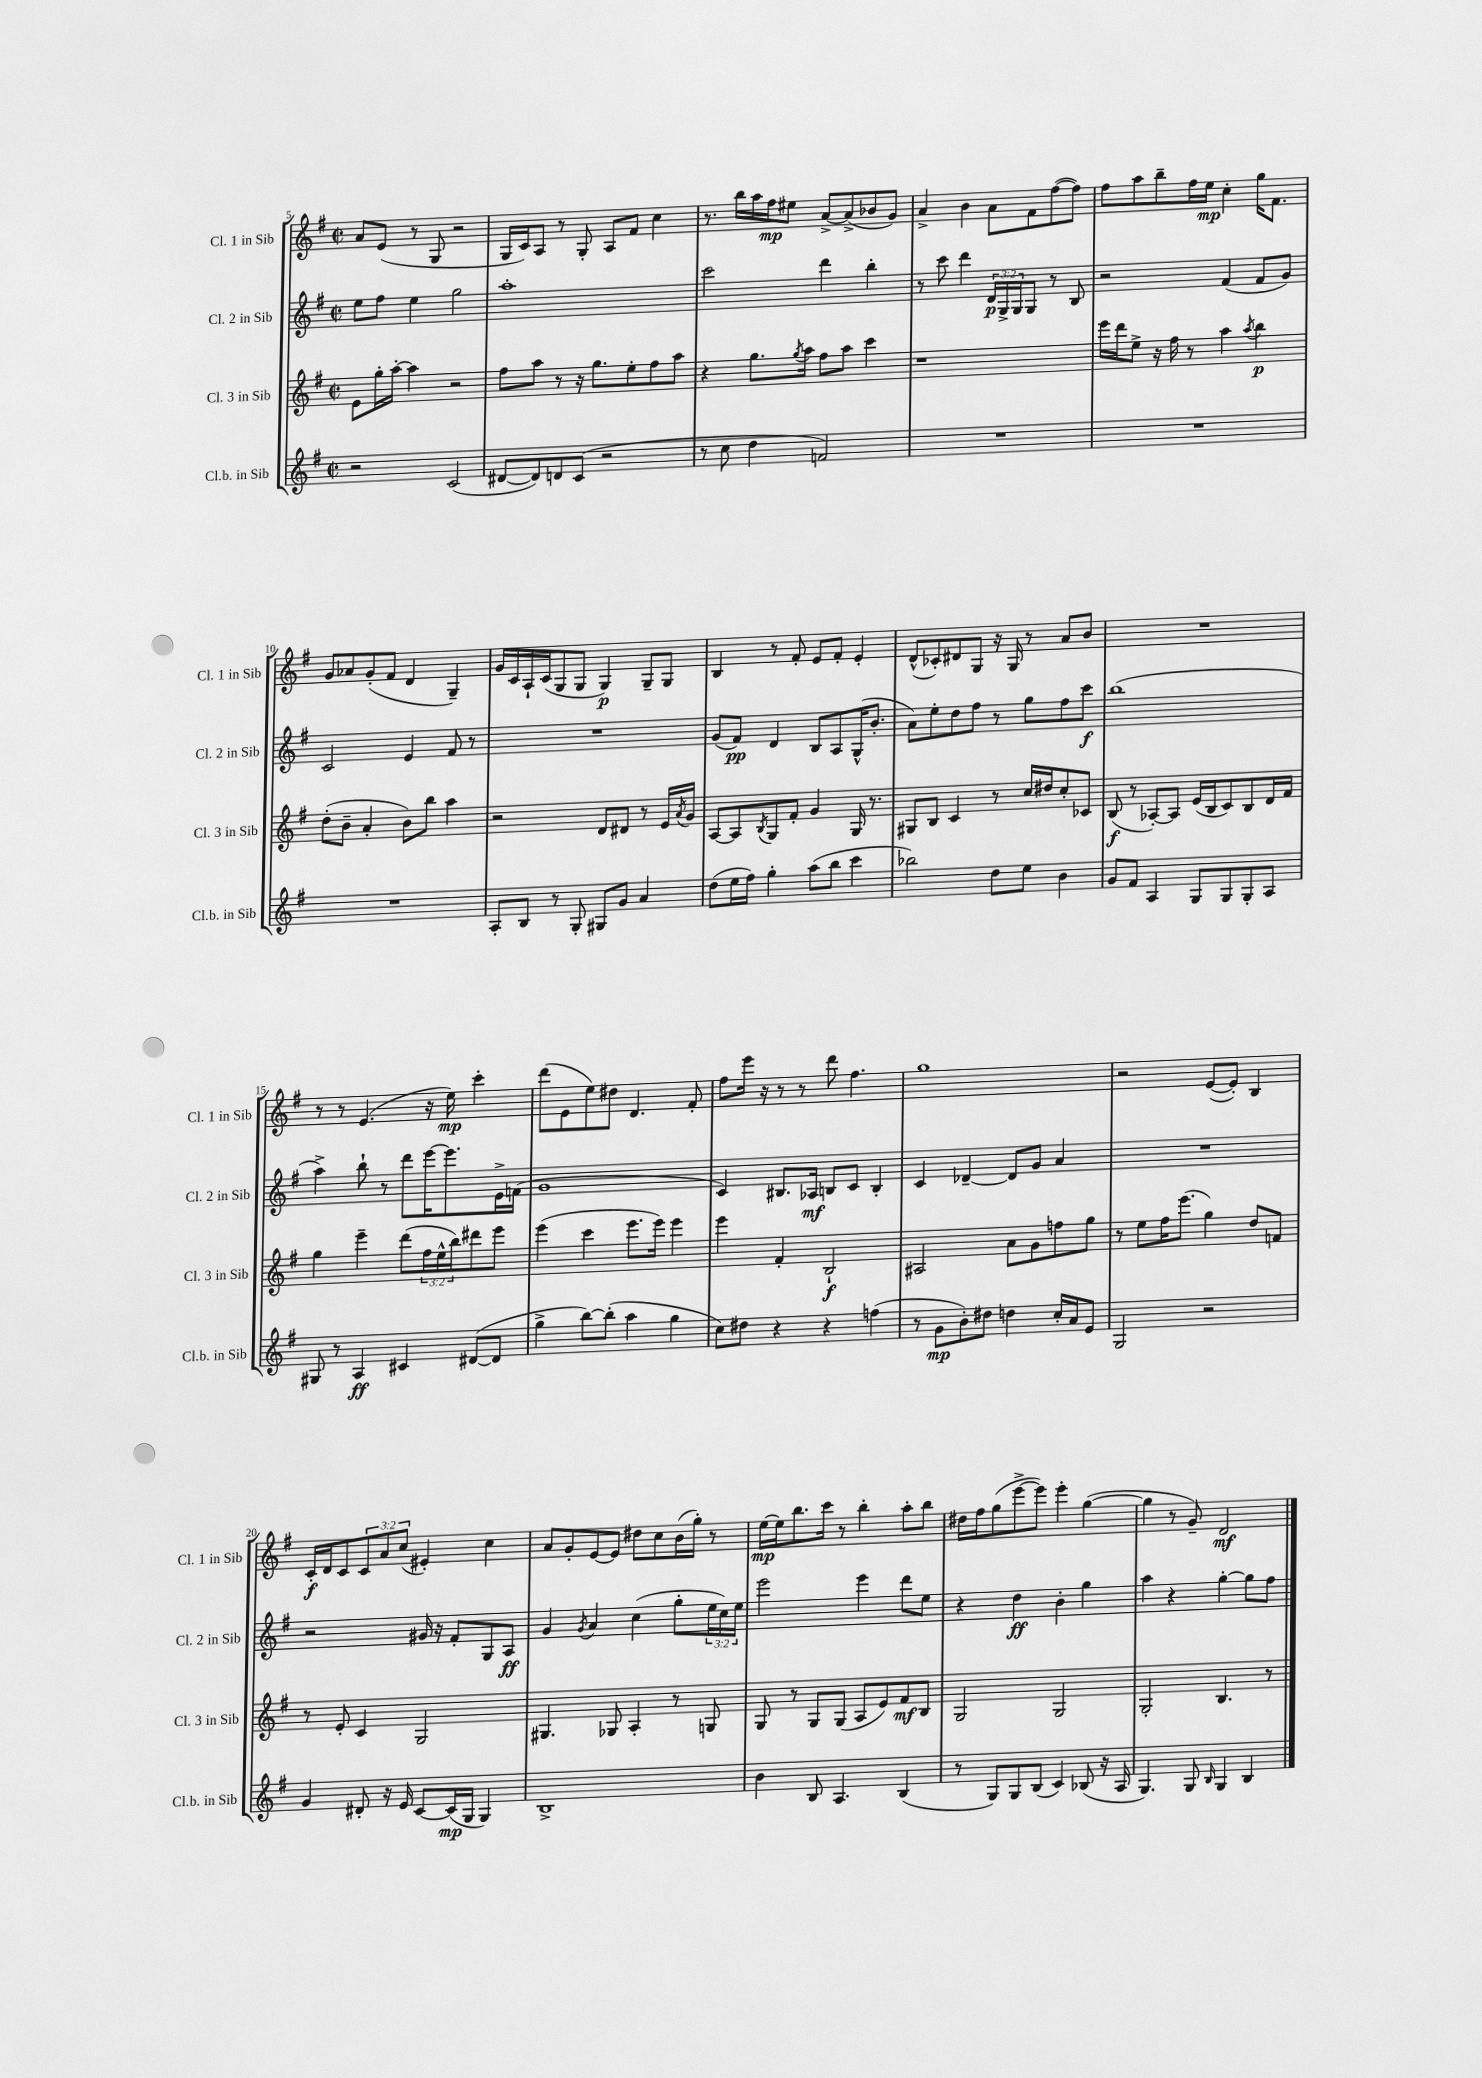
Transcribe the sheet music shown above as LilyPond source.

<<
\new StaffGroup <<
\new Staff = "s0" \with { instrumentName = "Cl. 1 in Sib" shortInstrumentName = "Cl. 1 in Sib" } {
    \clef treble \key g \major \defaultTimeSignature \time 2/2 \override Staff.TupletNumber.text = #tuplet-number::calc-fraction-text
    a'8 e'8( r8 g8 r2 |
    g16 c'16) a8 r8 g8-. a8 fis'8 c''4 |
    r8. b''16 a''16 fis''16\mp eis''8 a'8~-> a'8->( bes'8 g'8) |
    a'4-> b'4 a'8 fis'8 fis''8~( fis''8) |
    fis''8 a''8 b''8-- fis''16 e''16\mp c''4-. g''16 fis'8. |
    g'8 aes'8 g'8-.( fis'8 d'4 g4--) |
    g'16 c'16 a16-! c'16( g8 g8 g4\p) g8-- g8 |
    b4 r8 fis'8-. e'8 fis'8-. e'4-. |
    d'8-^( ces'8-.) dis'8 g8 r16 g16 r8 a'8 b'8 |
    R1 |
    r8 r8 e'4.( r16 e''16\mp) c'''4-. |
    d'''8( e'8 e''8) dis''8 d'4. fis'8-. |
    fis''8 e'''16 r16 r8 r8 d'''8 fis''4. |
    g''1 |
    r2 e'8~( e'8-.) b4 |
    c'16-.\f d'16 c'8 \tuplet 3/2 { c'8 a'8 c''8( } eis'4-.) c''4 |
    a'8 g'8-. e'8~ e'8 dis''8 c''8 b'16( g''16-.) r8 |
    e''16~\mp e''16 b''8. c'''16 r8 b''4-. a''8-. b''8 |
    dis''16 fis''16 g''8( e'''8~-> e'''8) e'''4-. g''4~( |
    g''4 r8 g'8--) d'2\mf \bar "|." |
}
\new Staff = "s1" \with { instrumentName = "Cl. 2 in Sib" shortInstrumentName = "Cl. 2 in Sib" } {
    \clef treble \key g \major \defaultTimeSignature \time 2/2 \override Staff.TupletNumber.text = #tuplet-number::calc-fraction-text
    e''8 fis''8 e''4 g''2 |
    a''1-. |
    c'''2 d'''4 b''4-. |
    r8 c'''8 d'''4 \tuplet 3/2 { d'16\p g16-> g16 } g8 r8 b8 |
    r2 fis'4( fis'8 g'8) |
    c'2 e'4 fis'8 r8 |
    R1 |
    g'8( fis'8\pp) d'4 b8 a8 g16-^( b'8.-. |
    a'8) e''8-. d''8 fis''8 r8 g''8 fis''8 c'''8\f |
    b''1( |
    a''4->) b''8-! r8 d'''8 e'''16~ e'''8. e'16-> f'16( |
    g'1 |
    c'4) bis8. aes16\mf b8 c'8 b4-. |
    c'4 des'4~-- des'8 g'8 a'4 |
    R1 |
    r2 gis'16 r16 fis'8-. g8 a8\ff |
    g'4 \acciaccatura { g'8 } a'4 c''4( g''8-. \tuplet 3/2 { e''16 c''16) e''16 } |
    e'''2 e'''4 d'''8 e''8 |
    r4 d''4\ff b'4-. g''4 |
    a''4 r4 g''4~-. g''8 fis''8 \bar "|." |
}
\new Staff = "s2" \with { instrumentName = "Cl. 3 in Sib" shortInstrumentName = "Cl. 3 in Sib" } {
    \clef treble \key g \major \defaultTimeSignature \time 2/2 \override Staff.TupletNumber.text = #tuplet-number::calc-fraction-text
    e'8 g''16-. a''16~-. a''4 r2 |
    fis''8 a''8 r8 r16 g''8. e''8-. fis''8 a''8 |
    r4 g''8. \acciaccatura { g''8 } a''16 fis''8 a''8 c'''4 |
    r1 |
    e'''16 d'''16 e''8-> r16 fis''16 r8 a''4 \acciaccatura { a''8 } b''4\p |
    d''8-.( b'8-- a'4-. b'8) b''8 a''4 |
    r2 d'8 dis'8 r8 e'16 \acciaccatura { a'8 } g'16 |
    a8~ a8 \acciaccatura { b8 } g8 fis'8-. g'4 g16 r8. |
    gis8 b8 c'4 r8 c''16 dis''16 c''8-. ces'8 |
    b8\f( r8 aes8~-.) aes8 e'16( b16 c'8) b8 d'16 fis'16 |
    g''4 e'''4-- d'''8( \tuplet 3/2 { fis''16 e''16-^ b''16) } dis'''8 e'''8 |
    e'''4( c'''4 e'''8. e'''16) e'''4 |
    e'''4 fis'4-. b2-!\f |
    ais2 a'8 g'8 f''8 g''8 |
    r8 e''8 fis''16 e'''8.( g''4) d''8 f'8 |
    r8 e'8-. c'4 g2 |
    gis4. ges8 a4-. r8 g8 |
    g8 r8 g8 g8( a8 e'8) fis'8\mf b8 |
    g2 g2 |
    g2-. b4. r8 \bar "|." |
}
\new Staff = "s3" \with { instrumentName = "Cl.b. in Sib" shortInstrumentName = "Cl.b. in Sib" } {
    \clef treble \key g \major \defaultTimeSignature \time 2/2
    r2 c'2( |
    dis'8~ dis'8) d'8 c'8( r2 |
    r8 c''8 d''4 f'2) |
    R1 |
    R1 |
    R1 |
    a8-. b8 r8 g8-. gis8 g'8 a'4 |
    d''8( e''16 fis''16) g''4-. a''8( b''8 c'''4 |
    bes''2) d''8 e''8 b'4 |
    g'8 fis'8 a4 g8 g8 g8-. a8 |
    gis8 r8 a4\ff cis'4 dis'8~( dis'8 |
    g''4-> b''8~) b''8-.( a''4 g''4 |
    c''8) dis''8 r4 r4 f''4( |
    r8 g'8\mp b'8-.) dis''8 d''4 c''16-. a'16 e'8 |
    g2 r2 |
    g'4 dis'8-. r16 e'16 c'8~ c'16\mp( g16 g4) |
    b1-> |
    b'4 b8 a4. b4( |
    r8 g8) g8 b8( c'4) bes8( r16 a16 |
    g4.) g8 \grace { b16 } g4 b4 \bar "|." |
}
>>
>>
\layout { \context { \Score currentBarNumber = #5 } }
